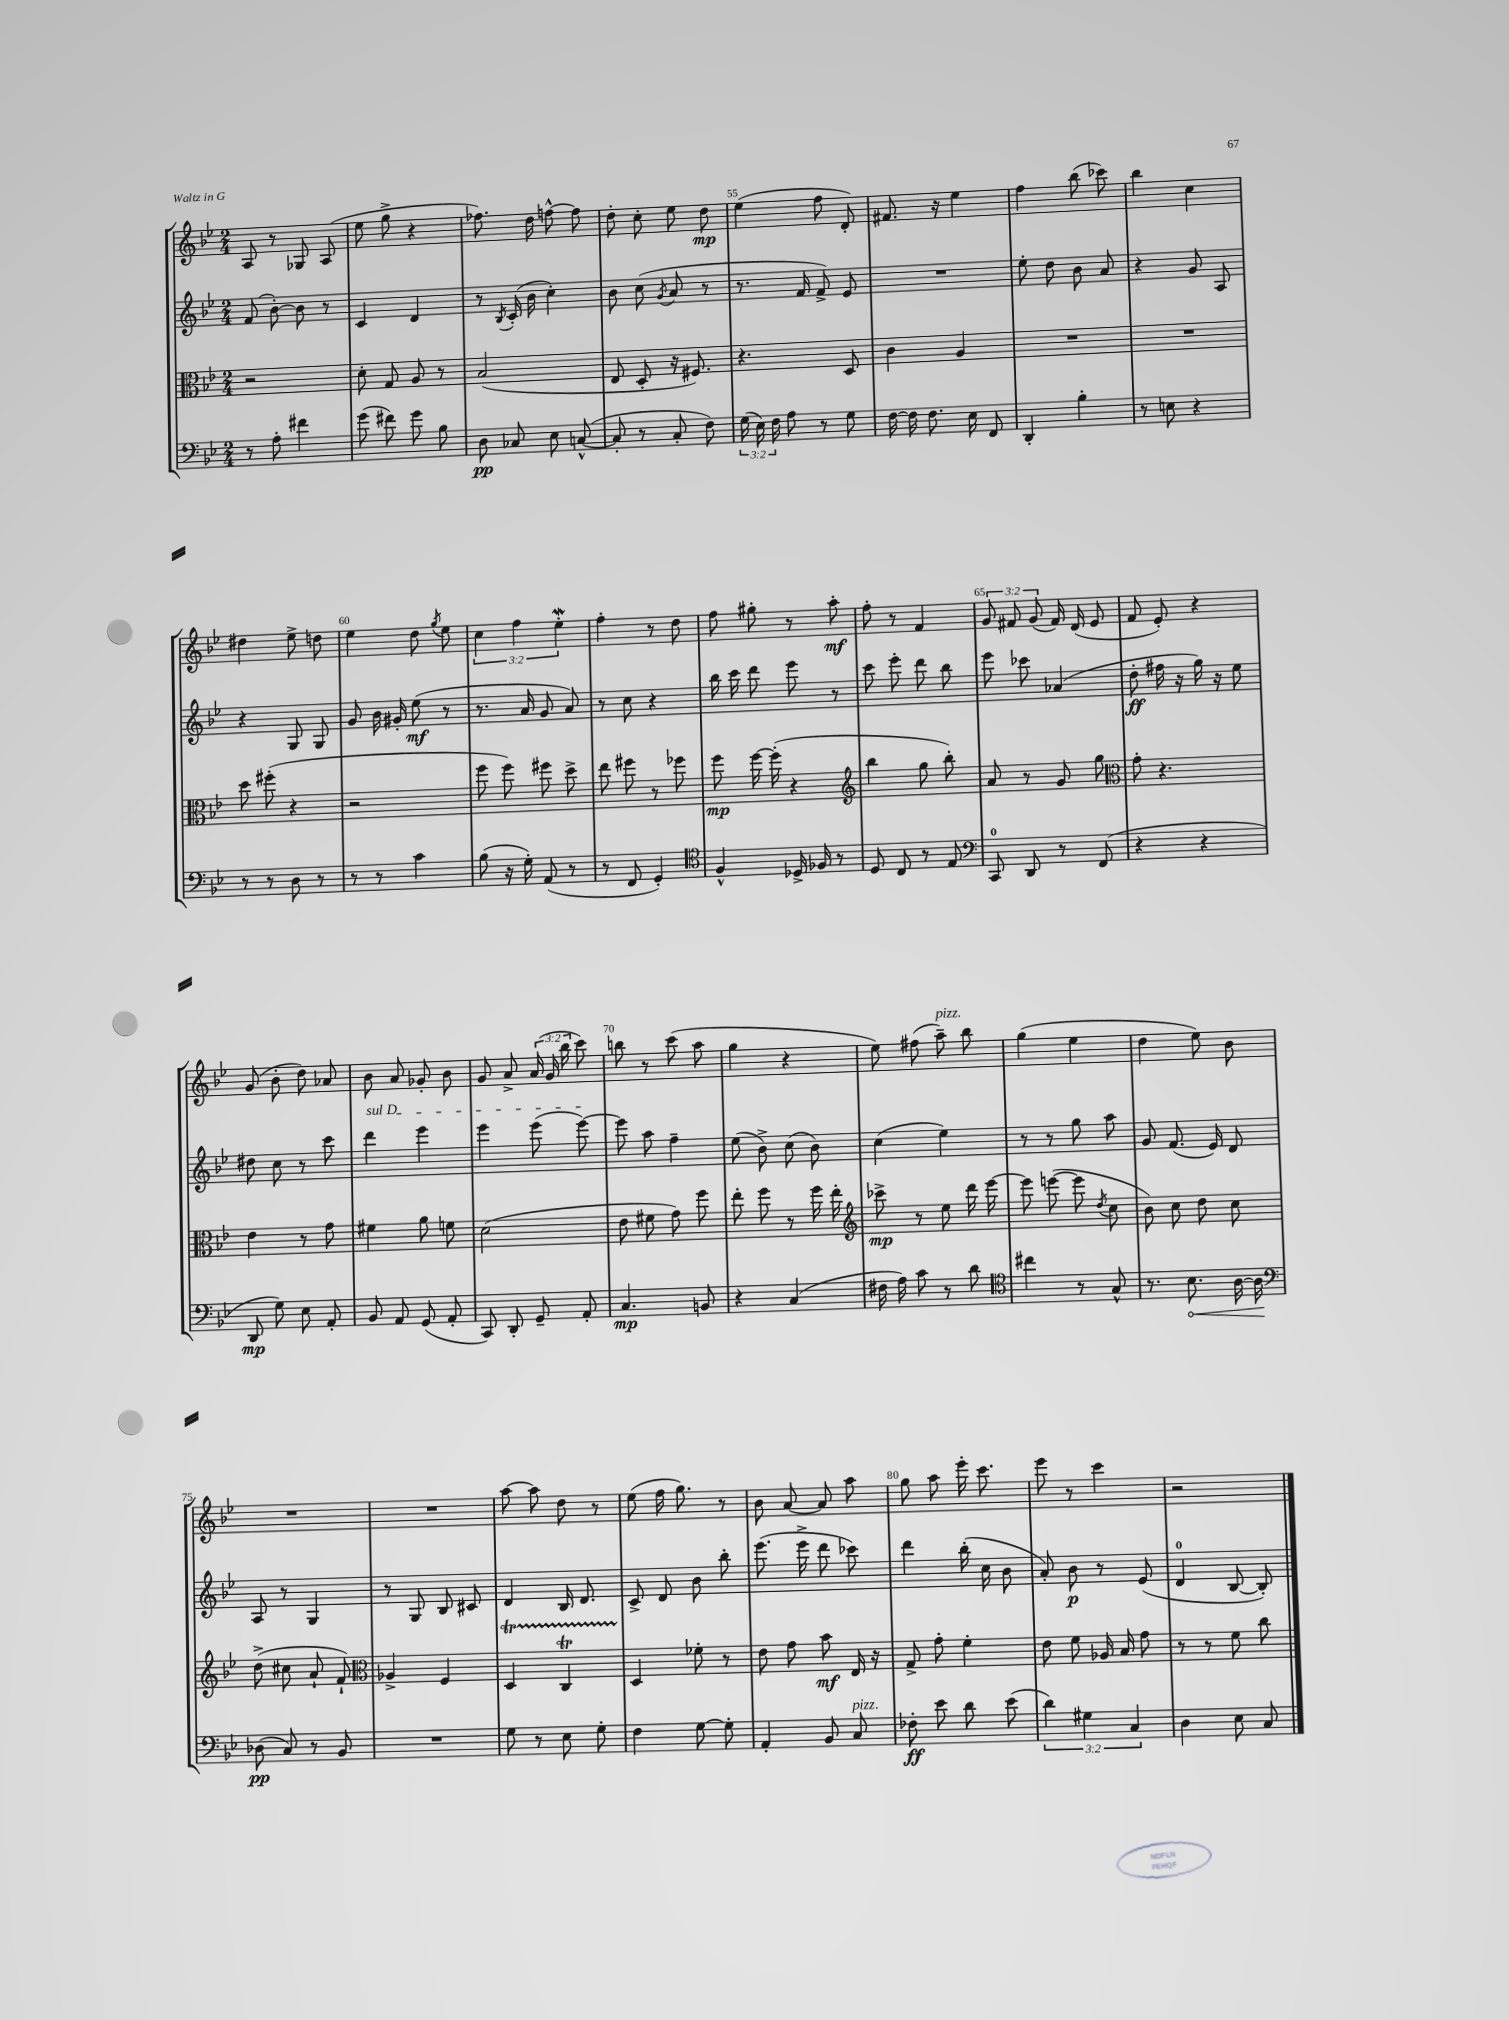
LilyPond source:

<<
\new StaffGroup <<
\new Staff = "s0" {
    \clef treble \key bes \major \numericTimeSignature \time 2/4 \override Staff.TupletNumber.text = #tuplet-number::calc-fraction-text
    \autoBeamOff a8 r8 ges8 a8( |
    ees''8 g''8-> r4 |
    fes''8.) d''16 f''8~-^ f''8 |
    d''8-. c''8-. ees''8 d''8\mp |
    ees''4( f''8 d'8-.) |
    fis'8. r16 ees''4 |
    f''4 bes''8( ces'''8) |
    bes''4 c''4 |
    dis''4 ees''8-> d''8 |
    ees''4 d''8 \acciaccatura { g''8 } ees''8 |
    \tuplet 3/2 { c''4 f''4 ees''4-.\mordent } |
    f''4-. r8 d''8 |
    f''8 gis''8-. r8 a''8-.\mf |
    f''8-. r8 f'4 |
    \tuplet 3/2 { g'8 fis'8 g'8( } fis'16) d'16( ees'8 |
    f'8 ees'8-.) r4 |
    g'8( bes'8-. d''8) aes'8 |
    bes'8 a'8 ges'8-. bes'8 |
    g'8 a'8-> \tuplet 3/2 { a'16( g'16 bes''16 } c'''8) |
    b''8 r8 c'''8( a''8 |
    g''4 r4 |
    ees''8) fis''8( a''8--^\markup { \italic "pizz." }) bes''8 |
    g''4( ees''4 |
    d''4 ees''8) bes'8 |
    R2 |
    R2 |
    a''8~ a''8 d''8 r8 |
    ees''8( f''16 g''8.) r8 |
    bes'8 a'8~ a'8 a''8 |
    g''8 a''8 ees'''16-. c'''8. |
    ees'''8 r8 c'''4 |
    r2 \bar "|." |
}
\new Staff = "s1" {
    \clef treble \key bes \major \numericTimeSignature \time 2/4
    \autoBeamOff f'8( bes'8~-.) bes'8 r8 |
    c'4 d'4 |
    r8 \acciaccatura { bes8 } c'16-.( bes'16 c''4-.) |
    bes'8 c''8( \acciaccatura { g'8 } a'8 r8 |
    r8. f'16 f'8->) ees'8 |
    R2 |
    ees''8-. d''8 bes'8 a'8 |
    r4 g'8 a8 |
    r4 g8 g8 |
    g'8 bes'16 gis'16-. ees''8\mf( r8 |
    r8. a'16 g'8 a'8) |
    r8 c''8 r4 |
    bes''16 c'''16 d'''8 ees'''8 r8 |
    c'''8 ees'''8-. d'''8 bes''8 |
    ees'''8 ces'''8 aes'4( |
    d''8-.\ff fis''16 r16 g''16) r16 ees''8 |
    dis''8 c''8 r8 c'''8 |
    \once \override TextSpanner.bound-details.left.text = \markup { \italic "sul D" } d'''4\startTextSpan ees'''4 |
    ees'''4 ees'''8( ees'''8~\stopTextSpan) |
    ees'''8 a''8 f''4-- |
    ees''8( bes'8->) c''8( bes'8) |
    c''4( ees''4) |
    r8 r8 g''8 a''8 |
    g'8 f'8.( ees'16) d'8 |
    a8 r8 g4 |
    r8 g8 bes8 cis'8 |
    d'4 bes16 d'8. |
    c'8-> d'8 bes'8 bes''8-. |
    ees'''8.( ees'''16-> d'''8 ces'''8) |
    d'''4 bes''16-.( c''16 bes'8 |
    a'8-.) bes'8\p r8 ees'8( |
    d'4-0 bes8~ bes8-.) \bar "|." |
}
\new Staff = "s2" {
    \clef alto \key bes \major \numericTimeSignature \time 2/4
    \autoBeamOff r2 |
    d'8-. g8 a8 r8 |
    bes2( |
    ees8 d8-. r16 fis8.) |
    r4. d8 |
    c'4 a4 |
    R2 |
    R2 |
    d''8 fis''8-.( r4 |
    r2 |
    f''8 f''8) fis''8 d''8-> |
    ees''8 fis''8 r8 fes''8 |
    f''8\mp f''16~ f''16-.( r4 |
    \clef treble bes''4 g''8 bes''8-.) |
    a'8 r8 g'8 g''8 |
    \clef alto g'8-. r4. |
    ees'4 r8 g'8 |
    fis'4 a'8 f'8 |
    d'2( |
    ees'8 fis'8 g'8) f''8 |
    ees''8-. f''8 r8 f''16 ees''16-. |
    \clef treble ces'''8->\mp r8 ees''8 d'''16 ees'''16~ |
    ees'''8 e'''8~( e'''8 \acciaccatura { d''8 } c''8 |
    bes'8) c''8 d''8 c''8 |
    d''8->( cis''8 a'8-! f'8-!) |
    \clef alto aes4-> f4 |
    d4\startTrillSpan c4\trill |
    d4\stopTrillSpan fes'8-. r8 |
    ees'8 g'8 bes'8\mf ees16 r16 |
    g8-> g'8-. f'4-. |
    ees'8 f'8 aes16 bes16 g'8 |
    r8 r8 f'8 c''8 \bar "|." |
}
\new Staff = "s3" {
    \clef bass \key bes \major \numericTimeSignature \time 2/4 \override Staff.TupletNumber.text = #tuplet-number::calc-fraction-text
    \autoBeamOff r8 a8-. fis'4 |
    g'8( fis'8) g'8 bes8 |
    d8\pp ces8 ees8 c8~-^( |
    c8-. r8 c8-. f8) |
    \tuplet 3/2 { g16( ees16) f16 } a8 r8 g8 |
    f16~ f16 f8. ees16 f,8 |
    d,4-. bes4-. |
    r8 e8 r4 |
    r8 r8 d8 r8 |
    r8 r8 c'4 |
    bes8( r16 g16-.) a,8( r8 |
    r8 f,8 g,4-.) |
    \clef tenor f4-^ des16-> fes16 r8 |
    d8 c8 r8 ees8 |
    \clef bass c,8-0 d,8 r8 f,8( |
    r4 r4 |
    d,8\mp g8) ees8 a,8-. |
    bes,8 a,8 g,8( a,8-. |
    c,8) d,8-. g,8-- a,8-. |
    c4.\mp b,8 |
    r4 c4( |
    fis16 a16) c'8 r8 d'8 |
    \clef tenor cis''4 r8 g8-^ |
    r8. \once \override Hairpin.circled-tip = ##t bes8.\< a16~ a16\! |
    \clef bass des8\pp( c8) r8 bes,8 |
    R2 |
    g8 r8 ees8 g8-. |
    f4 g8~ g8-. |
    a,4-. bes,8 c8^\markup { \italic "pizz." } |
    fes8-.\ff ees'8 d'8 ees'8( |
    \tuplet 3/2 { d'4) gis4 c4 } |
    d4 ees8 c8 \bar "|." |
}
>>
>>
\layout { \context { \Score currentBarNumber = #51 \override BarNumber.break-visibility = ##(#f #t #t) barNumberVisibility = #(every-nth-bar-number-visible 5) } }
